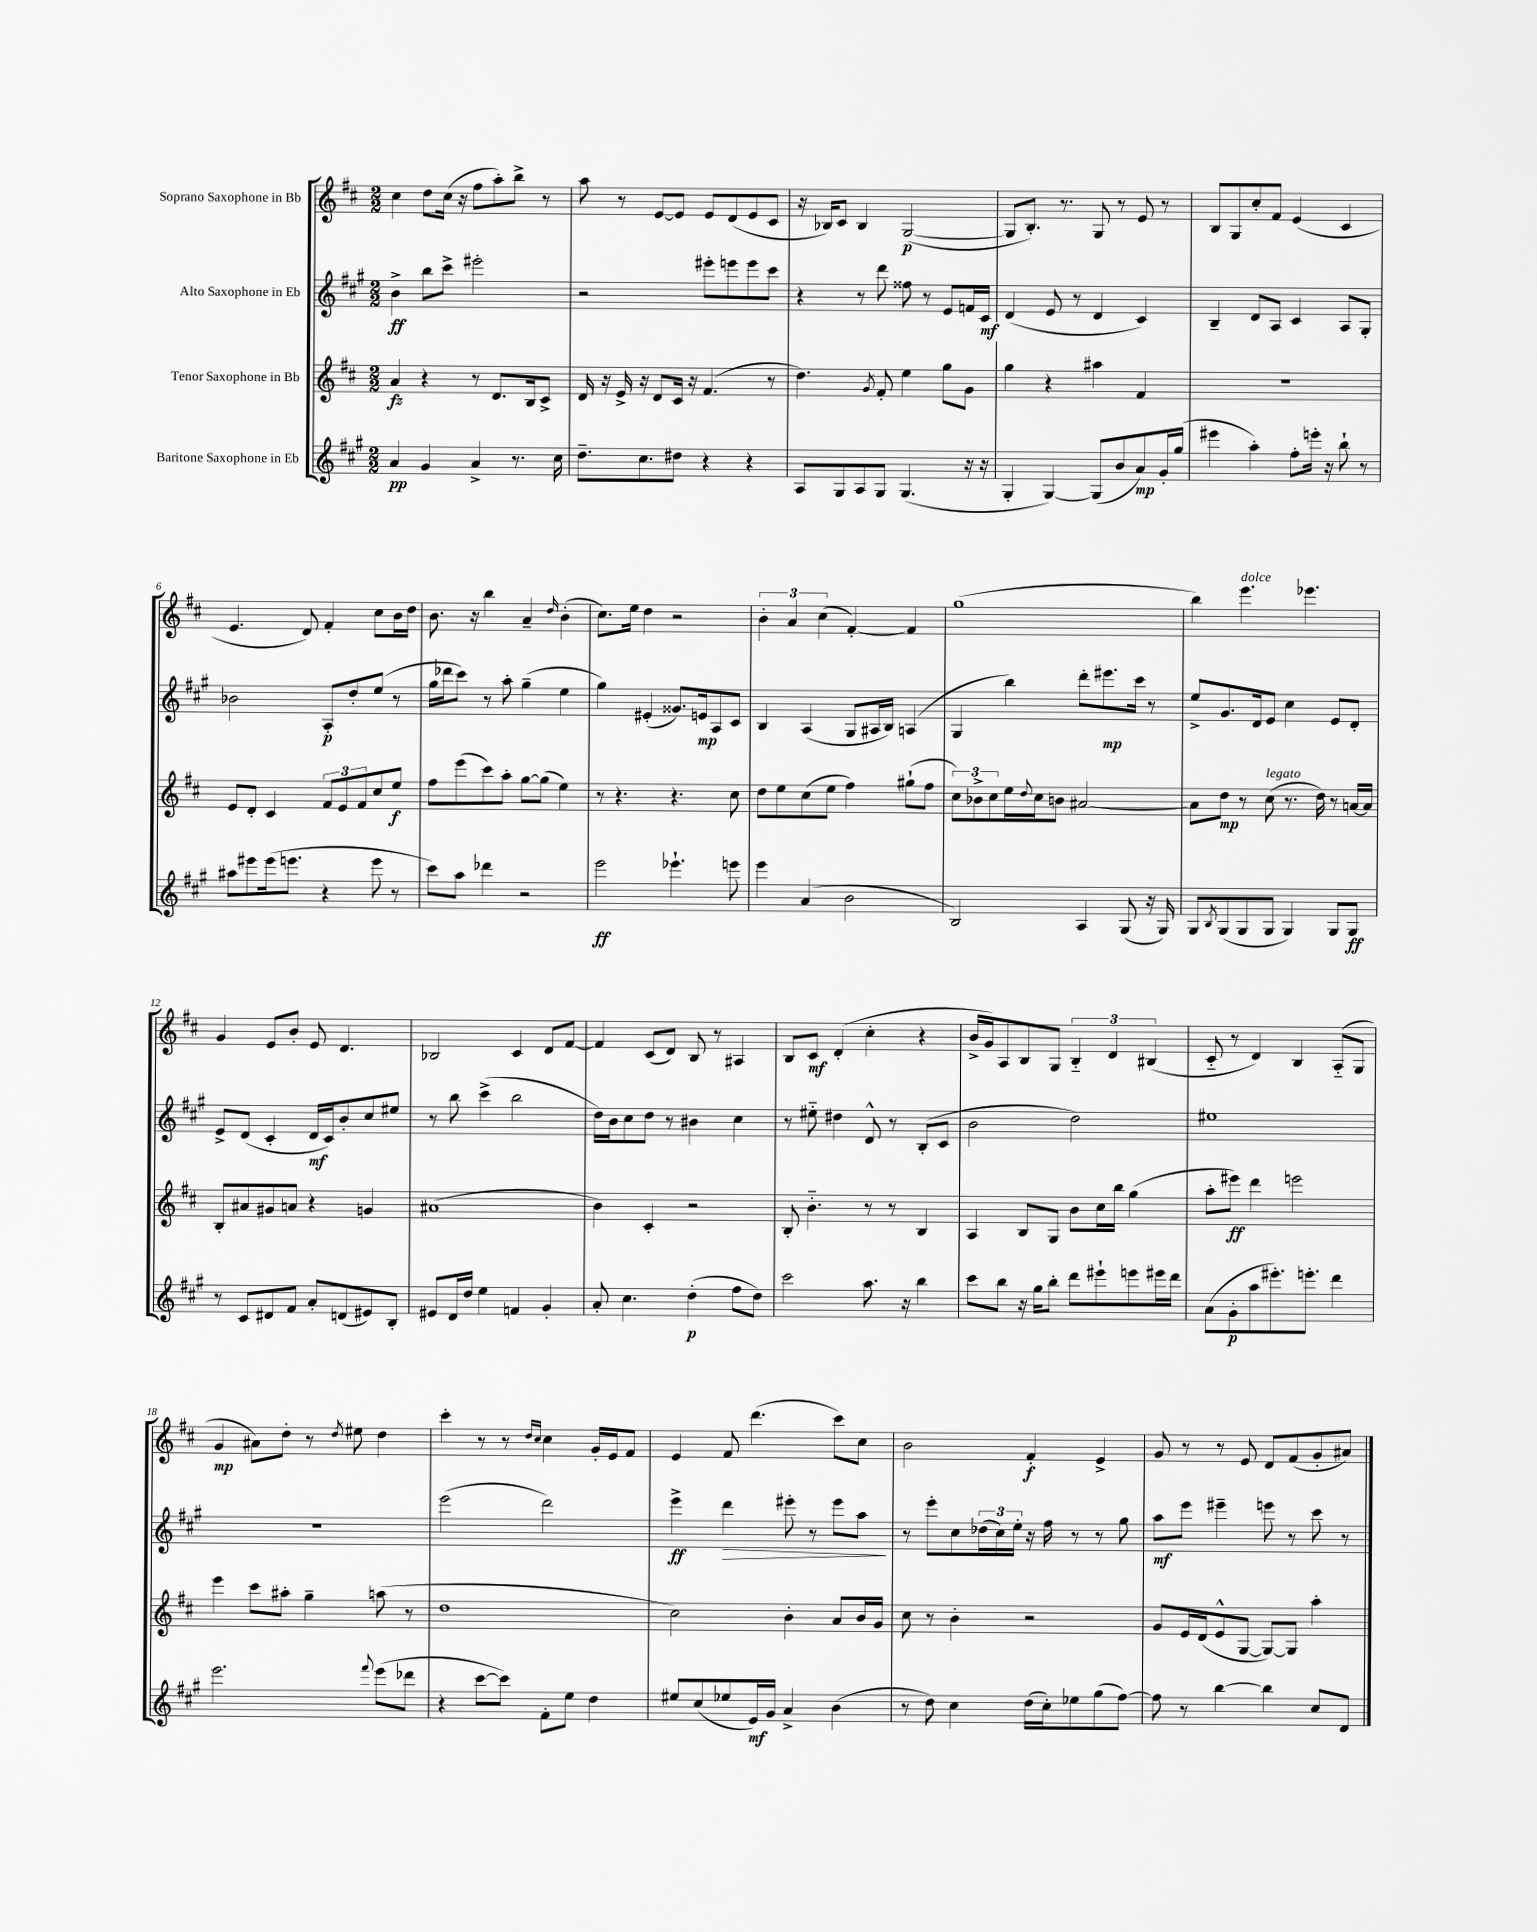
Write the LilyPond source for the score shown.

<<
\new StaffGroup <<
\new Staff = "s0" \with { instrumentName = "Soprano Saxophone in Bb" } {
    \clef treble \key d \major \numericTimeSignature \time 2/2
    cis''4 d''8 cis''16( r16 fis''8 a''8-.) b''8-> r8 |
    a''8 r8 e'8~ e'8 e'8 d'8( e'8 cis'8 |
    r16 bes16) cis'8 bes4 g2~\p( |
    g8 b8.-.) r8. g8 r8 e'8 r8 |
    b8 g8 cis''8-. fis'8 e'4( cis'4 |
    e'4. d'8) fis'4-. cis''8 b'16 d''16 |
    b'8. r16 b''4 a'4-- \grace { d''16 } b'4-.( |
    cis''8.) e''16 d''4 r2 |
    \tuplet 3/2 { b'4-. a'4 cis''4( } fis'4~-.) fis'4 |
    g''1( |
    b''4) e'''4.^\markup { \italic "dolce" } ees'''4. |
    g'4 e'8 b'8-. e'8 d'4. |
    bes2 cis'4 d'8 fis'8~ |
    fis'4 cis'8( d'8) b8 r8 ais4 |
    b8 cis'8\mf d'4-.( cis''4-. r4 |
    b'16-> g'16) a8 b8 g8 \tuplet 3/2 { b4-_ d'4 bis4( } |
    cis'8-_ r8 d'4) b4 a8-_( g8 |
    g'4\mp ais'8) d''8-. r8 \acciaccatura { d''8 } eis''8 d''4 |
    cis'''4-. r8 r8 \grace { d''16 cis''16 } cis''4 g'16-. e'16 fis'8 |
    e'4 fis'8 d'''4.( cis'''8) cis''8 |
    b'2 fis'4-.\f e'4-> |
    g'8 r8 r8 e'8 d'8 fis'8( g'8-. ais'8) \bar "|." |
}
\new Staff = "s1" \with { instrumentName = "Alto Saxophone in Eb" } {
    \clef treble \key a \major \numericTimeSignature \time 2/2
    b'4->\ff b''8 cis'''8-> eis'''2-. |
    r2 eis'''8-. e'''8 e'''8 cis'''8 |
    r4 r8 d'''8 fisis''8 r8 e'8 f'16 cis'16\mf |
    d'4( e'8 r8 d'4 cis'4) |
    b4-- d'8 a8 cis'4 a8 gis8-. |
    bes'2 a8-.\p d''8-. e''8( r8 |
    gis''16 des'''16 cis'''8) r8 a''8-. gis''4--( e''4 |
    gis''4) eis'4-.( gisis'8.) e'16\mp a8 cis'8 |
    b4 a4( gis8 ais16 b16) a4( |
    gis4 b''4) d'''8-. eis'''8.\mp cis'''16 r8 |
    e''8-> gis'8. d'16 e'8 cis''4 e'8 d'8-. |
    e'8-> d'8( cis'4-. d'16\mf cis'16) b'8-. cis''8 eis''8 |
    r8 b''8 cis'''4->( b''2 |
    d''16) b'16 cis''8 d''8 r8 bis'4 cis''4 |
    r8 eis''8-_ dis''4 d'8-^ r8 b8-.( cis'8 |
    b'2 d''2) |
    eis''1 |
    R1 |
    e'''2( d'''2) |
    e'''4->\ff d'''4\> eis'''8-. r8 eis'''8 a''8\! |
    r8 e'''8-. cis''8 \tuplet 3/2 { des''16( cis''16) e''16-. } r16 fis''16 r8 r8 gis''8 |
    a''8\mf e'''8 eis'''4-- e'''8 r8 cis'''8 r8 \bar "|." |
}
\new Staff = "s2" \with { instrumentName = "Tenor Saxophone in Bb" } {
    \clef treble \key d \major \numericTimeSignature \time 2/2
    a'4\fz r4 r8 d'8. b16 cis'8-> |
    d'16 r16 e'16-> r16 d'8 cis'16 r16 fis'4.( r8 |
    d''4.) \acciaccatura { g'8 } fis'8-. e''4 g''8 g'8 |
    g''4 r4 ais''4 fis'4 |
    R1 |
    e'8 d'8-. cis'4 \tuplet 3/2 { fis'8 e'8 fis'8 } cis''8 e''8\f |
    fis''8 e'''8( cis'''8) a''8-. g''8~ g''8( e''4) |
    r8 r4. r4. cis''8 |
    d''8 e''8 cis''8( e''8 fis''4) gis''8-!( fis''8 |
    \tuplet 3/2 { cis''8) bes'8-> cis''8 } e''16 \appoggiatura { d''8 } cis''16 b'8 ais'2~ |
    ais'8 d''8\mp r8 cis''8^\markup { \italic "legato" }( r8. d''16) r8 a'16~ a'16 |
    b8-. ais'8 gis'8 a'8 r4 g'4 |
    ais'1( |
    b'4) cis'4-. r2 |
    b8-. b'4.-_ r8 r8 b4 |
    a4 b8 g8 b'8 cis''16 b''16 g''4( |
    a''8-. eis'''8\ff) d'''4 e'''2 |
    e'''4 cis'''8 ais''8-. g''4-- a''8( r8 |
    d''1 |
    cis''2) b'4-. a'8 b'16 g'16 |
    cis''8 r8 b'4-. r2 |
    g'8 e'16 d'16( e'8-^ g8~ g8~) g8 a''4-. \bar "|." |
}
\new Staff = "s3" \with { instrumentName = "Baritone Saxophone in Eb" } {
    \clef treble \key a \major \numericTimeSignature \time 2/2
    a'4\pp gis'4 a'4-> r8. cis''16 |
    d''8.-- cis''8. dis''8 r4 r4 |
    a8 gis8 a8 gis8 gis4.( r16 r16 |
    gis4-. gis4~) gis8( b'8 a'8\mp) gis'16-. gis''16( |
    eis'''4 a''4-.) fis''8-. e'''16-. r16 b''8-! r8 |
    ais''8 eis'''8 eis'''16( e'''8. r4 e'''8 r8 |
    cis'''8) a''8 des'''4 r2 |
    e'''2\ff ees'''4.-! e'''8 |
    e'''4 a'4( b'2 |
    b2) a4 gis8( r16 gis16) |
    gis8 \acciaccatura { b8 } gis8( gis8 gis8 gis4) gis8 gis8\ff |
    r8 cis'8 dis'8 fis'8 a'8-. d'8( eis'8) b8-. |
    eis'8 d'16 d''16 e''4 f'4 gis'4-. |
    a'8-. cis''4. d''4-.\p( fis''8 d''8) |
    cis'''2 a''8. r16 b''4 |
    cis'''8 b''8 r16 gis''16 b''8-. d'''8 eis'''8-! e'''8 eis'''16 d'''16 |
    a'8( gis'8-.\p a''8 eis'''8.-.) e'''8.-. d'''4 |
    e'''2. \appoggiatura { fis'''8 } e'''8( des'''8 |
    r4 cis'''8~ cis'''8) fis'8-. e''8 d''4 |
    eis''8 cis''8( ees''8 e'16\mf) gis'16 a'4-> b'4( |
    r8 d''8) cis''4 d''16( cis''16-.) ees''8 gis''8( fis''8~) |
    fis''8 r8 b''4~ b''4 cis''8 d'8 \bar "|." |
}
>>
>>
